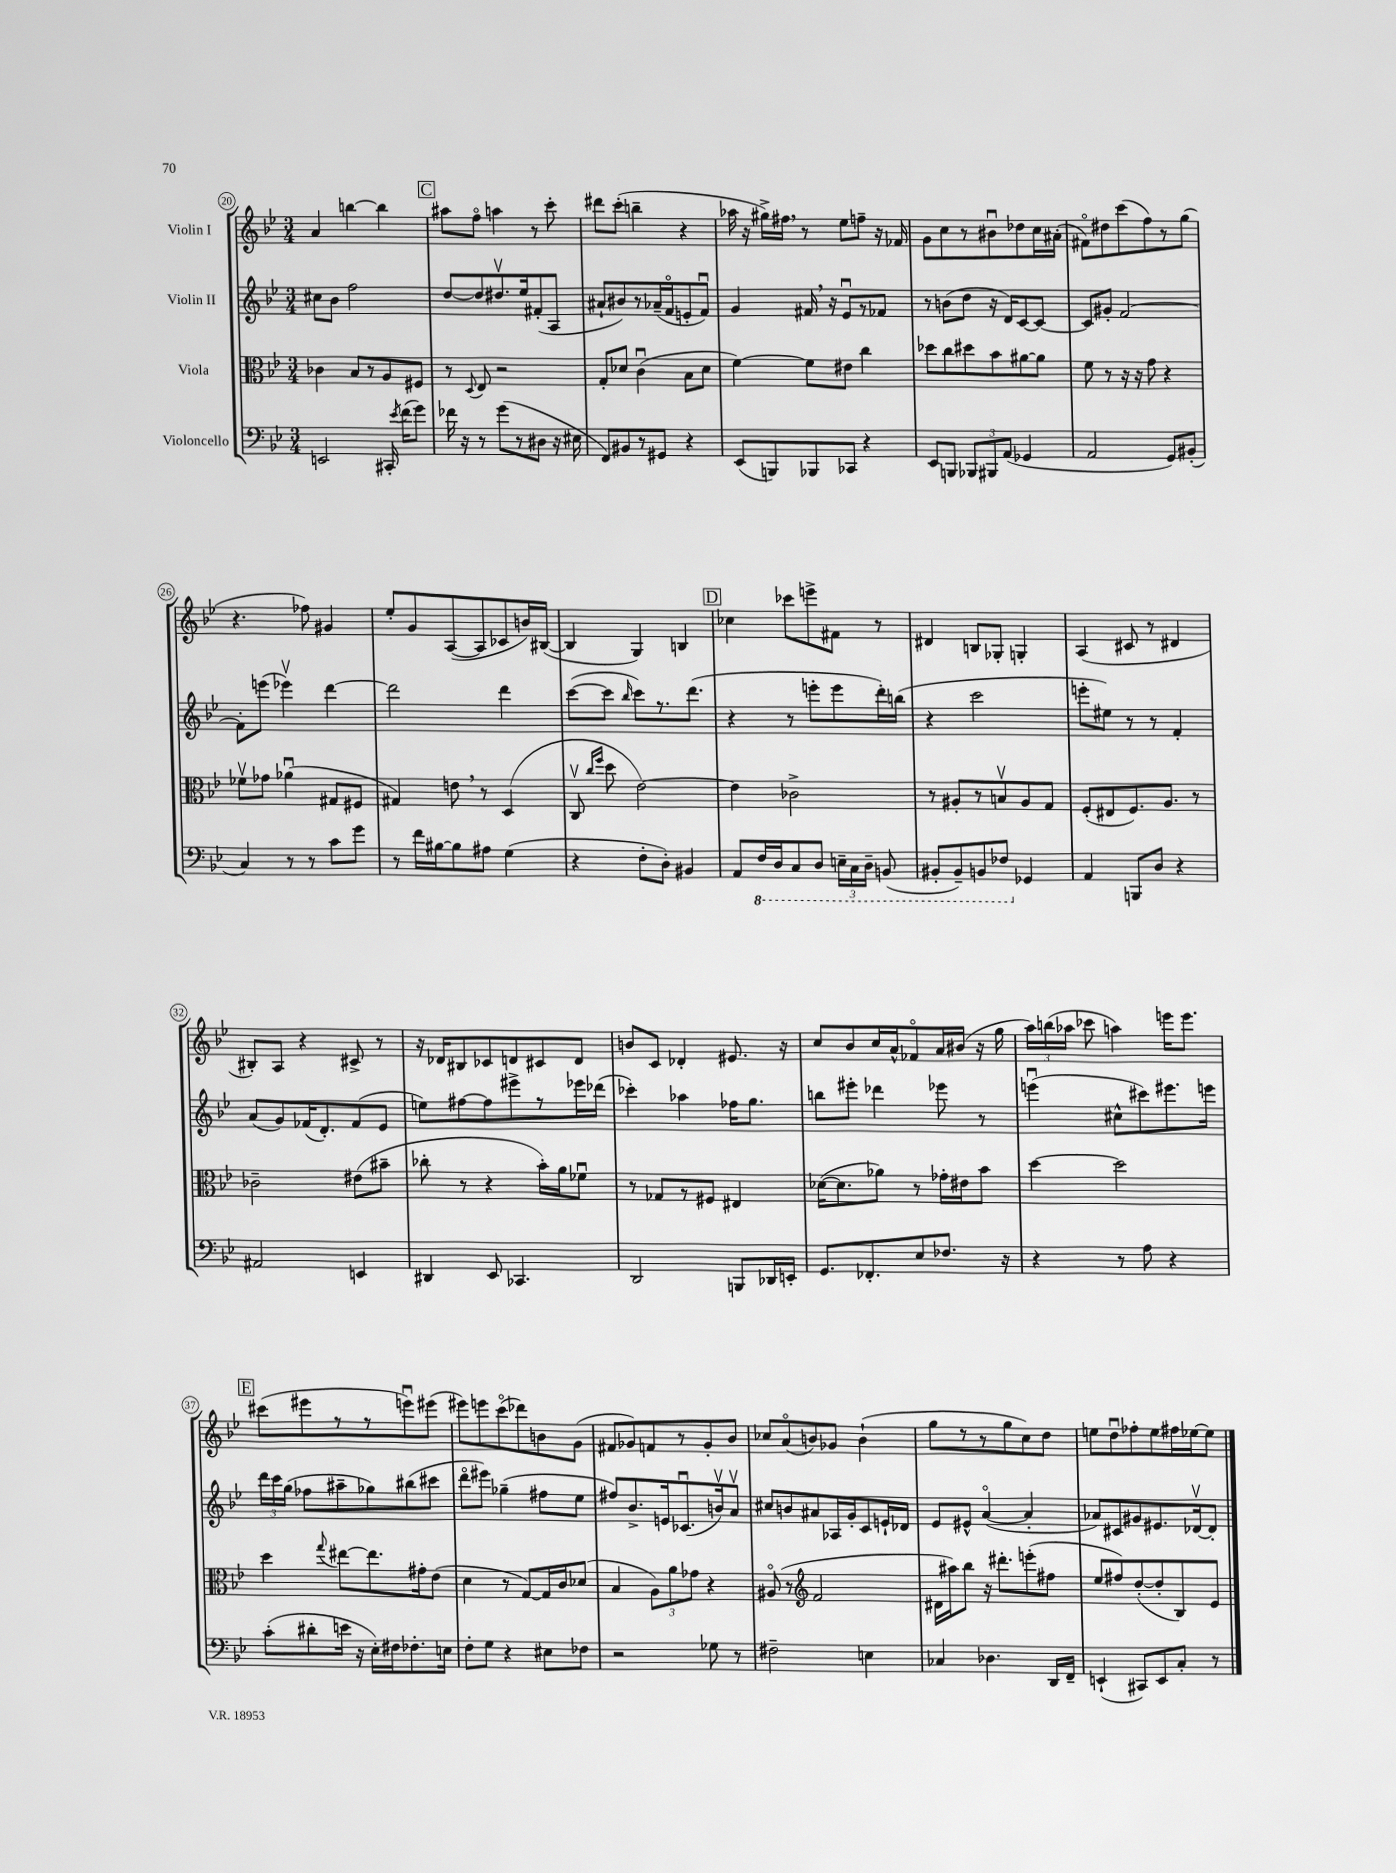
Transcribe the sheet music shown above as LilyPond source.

<<
\new StaffGroup <<
\new Staff = "s0" \with { instrumentName = "Violin I" } {
    \clef treble \key bes \major \numericTimeSignature \time 3/4
    \autoBeamOff a'4 b''4~ b''4 |
    \mark \markup { \box "C" } ais''8[ f''8]\flageolet a''4 r8 c'''8-. |
    dis'''8[ c'''8]-.( b''4-- r4 |
    aes''16 r16 gis''16[->) fis''16] \breathe r8 ees''8[ f''8]-- r16 fes'16 |
    g'8[ c''8 r8 bis'8\downbow des''8 c''16 ais'16]-.( |
    fis'8[\flageolet) dis''8 c'''8( f''8) r8 g''8]( |
    r4. fes''8) gis'4 |
    ees''8[-. g'8 a8~( a8 ces'8 b'16) bis16]~( |
    bis4 g4) b4 |
    \mark \markup { \box "D" } ces''4 ces'''8[ e'''8-> fis'8] r8 |
    dis'4 b8[ ges8]-. g4-. |
    a4( cis'8 r8 dis'4 |
    bis8[-.) a8] r4 cis'8-> r8 |
    r16 des'16[ bis8 ces'8 d'8 cis'8 d'8] |
    b'8[ c'8] des'4-. eis'8. r16 |
    c''8[ bes'8 c''16 a'16-^ fes'8\flageolet a'16 bis'16]( r16 g''16 |
    \tuplet 3/2 { a''16[) b''16( aes''16] } ces'''8 a''4) e'''16[ e'''8.] |
    \mark \markup { \box "E" } cis'''8[( eis'''8 r8 r8 e'''8\downbow) eis'''8]( |
    eis'''8[) e'''8 c'''8\flageolet( des'''8) b'8 g'8]( |
    fis'8[ ges'8) f'8 r8 ges'8-. bes'8] |
    ces''8[ a'8\flageolet( b'8) ges'8] b'4-!( |
    g''8[ r8 r8 g''8 c''8) d''8] |
    e''8[ d''8\downbow fes''8-. e''8 fis''16 ees''16~ ees''8] \bar "|." |
}
\new Staff = "s1" \with { instrumentName = "Violin II" } {
    \clef treble \key bes \major \numericTimeSignature \time 3/4
    \autoBeamOff cis''8[ bes'8] f''2 |
    \mark \markup { \box "C" } d''8[~ d''8 dis''8.\upbow ees''16 fis'8-.( a8] |
    ais'8[-! bis'8) r8 aes'16--( f'16\flageolet e'8-. f'8]\downbow) |
    g'4 fis'16 \breathe r16 ees'8[\downbow r8 fes'8] |
    r8 b'8[( d''8] r16 d'16[) c'8~ c'8]~ |
    c'8[ gis'8]-. f'2~ |
    f'8[-. e'''8]( ees'''4\upbow) d'''4~ |
    d'''2 d'''4 |
    c'''8[~( c'''8] \grace { bes''16 } c'''8[) r8. d'''8.]( |
    \mark \markup { \box "D" } r4 r8 e'''8[-. e'''8 d'''16-.) b''16]( |
    r4 c'''2 |
    e'''8[-. eis''8]) r8 r8 f'4-. |
    a'8[( g'8) fes'16( d'8.-.) fes'8( ees'8] |
    e''8[) fis''8~ fis''8 eis'''8-> r8 ees'''16 des'''16]( |
    ces'''4-.) aes''4 fes''16[ g''8.] |
    b''8[ eis'''8]-. des'''4 ees'''8 r8 |
    e'''4\downbow( cis''8[-^ cis'''8) eis'''8. e'''16] |
    \mark \markup { \box "E" } \tuplet 3/2 { d'''16[ c'''16 g''16]( } fes''8[ ais''8-- ges''8) bis''8( cis'''8] |
    d'''8[\flageolet eis'''8]) ges''4--( fis''8[ ees''8] |
    fis''8[) bes'8.-> e'16 ces'8.\downbow( b'16\upbow) a'8]\upbow |
    cis''8[ b'8 ais'8 aes16 g'16-. c'8 e'16-! des'16] |
    ees'8[ eis'8]-^ a'4~\flageolet( a'4-. |
    aes'8[) cis'8 gis'8 eis'8. des'16~\upbow des'8]-. \bar "|." |
}
\new Staff = "s2" \with { instrumentName = "Viola" } {
    \clef alto \key bes \major \numericTimeSignature \time 3/4
    \autoBeamOff ces'4 bes8[ r8 a8 fis8] |
    \mark \markup { \box "C" } r8 \appoggiatura { d8 } ees8 r2 |
    g8[-. des'8] c'4\downbow( bes8[ des'8] |
    f'4~) f'8[ eis'8] c''4 |
    des''8[ c''8 dis''8 bes'8 ais'8~ ais'8] |
    f'8 r8 r16 r16 g'8 r4 |
    fes'8[\upbow ges'8] aes'4\downbow( gis8[ fis8] |
    gis4) e'8 \breathe r8 d4( |
    c8\upbow \grace { c''16[ f''16] } d''8 ees'2~) |
    \mark \markup { \box "D" } ees'4 ces'2-> |
    r8 ais8[-. r8 b8\upbow ais8 g8] |
    f8[-.( eis8 f8.) a8.] r8 |
    ces'2-- eis'8[( bis'8]-- |
    ces''8-. r8 r4 bes'16[-.) a'16 fes'8]\downbow |
    r8 ges8[ r8 fis8] eis4 |
    des'16[~( des'8. aes'8]) r8 ges'16[-. eis'16 bes'8] |
    d''4~ d''2 |
    \mark \markup { \box "E" } d''4 \appoggiatura { g''8 } eis''8[~ eis''8. gis'16-. ees'8]( |
    d'4 r8 g8[~) g16 c'16 des'8]( |
    bes4 \tuplet 3/2 { a8[) a'8 ges'8] } r4 |
    ais8\flageolet( r8 \clef treble f'2 |
    dis'16[ ais''16) bes''8] r16 dis'''8.[-. e'''8-.( fis''8] |
    ees''8[ fis''8) d''8~-.( d''8-. bes8) ees'8] \bar "|." |
}
\new Staff = "s3" \with { instrumentName = "Violoncello" } {
    \clef bass \key bes \major \numericTimeSignature \time 3/4
    \autoBeamOff e,2 cis,16-. \acciaccatura { ees'8 } f'16[( g'8]) |
    \mark \markup { \box "C" } fes'16 r16 r8 g'8[( r8 dis8] r16 eis16 |
    f,8[) bis,8 r8 gis,8] r4 |
    ees,8[( b,,8) bes,,8 ces,8] r4 |
    ees,8[ b,,8] \tuplet 3/2 { bes,,8[ bis,,8 a,8]( } ges,4 |
    a,2 g,8[) bis,8]-.( |
    c4) r8 r8 c'8[ g'8] |
    r8 f'16[ bis16~ bis8 ais8] g4( |
    r4 f8[-. d8]-.) bis,4 |
    \mark \markup { \box "D" } a,8[ \ottava #-1 f,16 d,16 c,8 d,8] \tuplet 3/2 { e,16[-- c,16 d,16]-- } b,,8( |
    bis,,8[-. bis,,8--) b,,8 fes,8] \ottava #0 ges,4 |
    a,4 b,,8[ d8] r4 |
    ais,2 e,4 |
    dis,4 ees,8 ces,4. |
    d,2 b,,8[ des,16 e,16]-. |
    g,8.[ fes,8.-. ees8 fes8.] r16 |
    r4 r8 a8 r4 |
    \mark \markup { \box "E" } c'8[-.( dis'8-. e'16] r16 ees16[-.) fis16 fes8.-. e16] |
    f8[-. g8] r4 eis8[ fes8] |
    r2 ges8 r8 |
    fis2-- e4 |
    ces4 des4. d,16[ f,16]-- |
    e,4-!( cis,8[) e,8 c8]-. r8 \bar "|." |
}
>>
>>
\layout { \context { \Score currentBarNumber = #20 \override BarNumber.stencil = #(make-stencil-circler 0.1 0.3 ly:text-interface::print) } }
